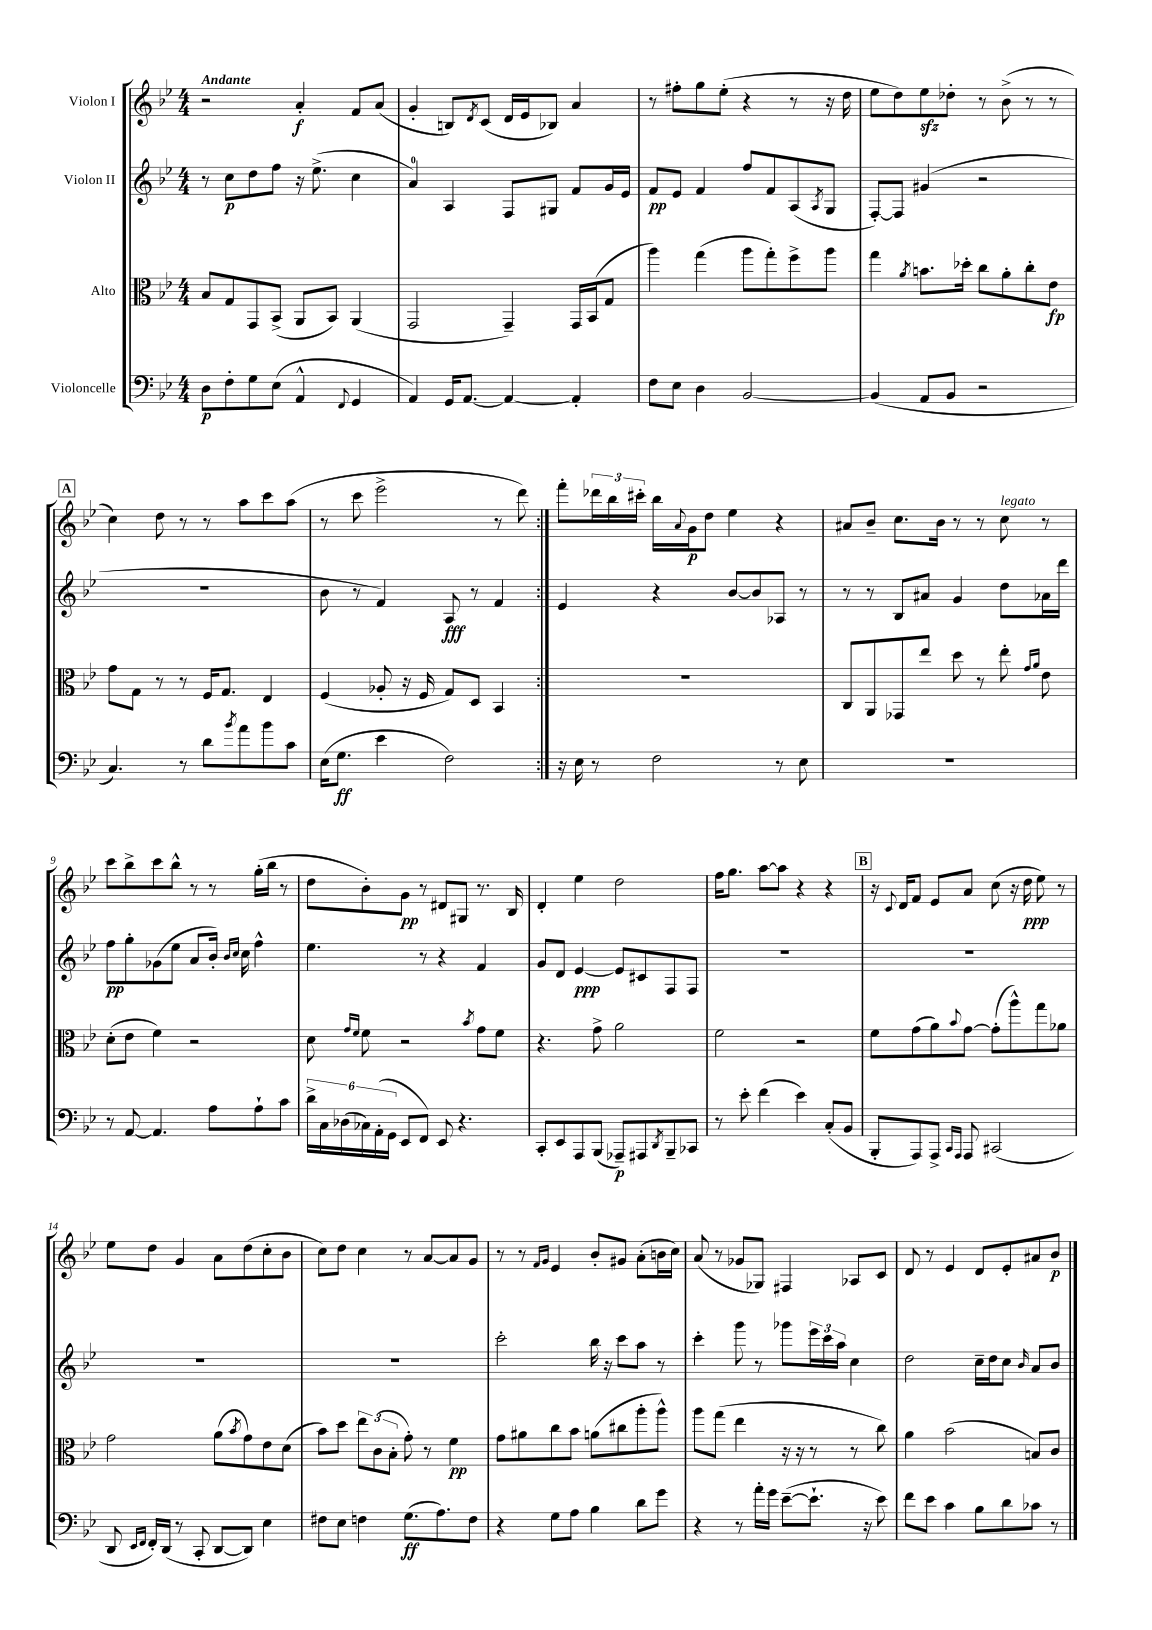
<<
\new StaffGroup <<
\new Staff = "s0" \with { instrumentName = "Violon I" } {
    \clef treble \key bes \major \numericTimeSignature \time 4/4 \tempo "Andante"
    \repeat volta 2 { r2 a'4-.\f f'8 a'8( |
    g'4-. b8) \acciaccatura { d'8 } c'8( d'16 ees'16 bes8) a'4 |
    r8 fis''8-. g''8 ees''8-.( r4 r8 r16 d''16 |
    ees''8 d''8) ees''8\sfz des''8-. r8 bes'8->( r8 r8 |
    \mark \markup { \box "A" } c''4) d''8 r8 r8 a''8 c'''8 a''8( |
    r8 c'''8 ees'''2-> r8 d'''8) | }
    f'''8-. \tuplet 3/2 { des'''16 bes''16 cis'''16-. } bes''16 \appoggiatura { a'8 } g'16\p d''8 ees''4 r4 |
    ais'8 bes'8-- c''8. bes'16 r8 r8 c''8^\markup { \italic "legato" } r8 |
    c'''8 bes''8-> c'''8 bes''8-^ r8 r8 g''16-.( bes''16 r8 |
    d''8 bes'8-.) g'8\pp r8 dis'8 gis8 r8. bes16 |
    d'4-. ees''4 d''2 |
    f''16 g''8. a''8~ a''8 r4 r4 |
    \mark \markup { \box "B" } r16 \appoggiatura { c'8 } d'16 f'8 ees'8 a'8 c''8( r16 d''16\ppp ees''8) r8 |
    ees''8 d''8 g'4 a'8 d''8( c''8-. bes'8 |
    c''8) d''8 c''4 r8 a'8~ a'8 g'8 |
    r8 r8 \grace { f'16 g'16 } ees'4 bes'8-. gis'8 a'8-.( b'16 c''16) |
    a'8( r8 ges'8 ges8) fis4 aes8 c'8 |
    d'8 r8 ees'4 d'8 ees'8-. ais'8 bes'8\p \bar "|." |
}
\new Staff = "s1" \with { instrumentName = "Violon II" } {
    \clef treble \key bes \major \numericTimeSignature \time 4/4
    \repeat volta 2 { r8 c''8\p d''8 f''8 r16 ees''8.->( c''4 |
    a'4-0) a4 f8 gis8 f'8 g'16 ees'16 |
    f'8\pp ees'8 f'4 f''8 f'8 a8( \acciaccatura { a8 } g8 |
    f8~-.) f8 gis'4( r2 |
    \mark \markup { \box "A" } R1 |
    bes'8 r8 f'4) a8\fff r8 f'4 | }
    ees'4 r4 bes'8~ bes'8 aes8 r8 |
    r8 r8 bes8 ais'8 g'4 d''8 aes'16 d'''16 |
    f''8\pp g''8-. ges'8( ees''8 a'8 bes'16-.) \grace { bes'16 c''16 } c''16 f''4-^ |
    ees''4. r8 r4 f'4 |
    g'8 d'8 ees'4~\ppp ees'8 cis'8 f8 f8 |
    R1 |
    \mark \markup { \box "B" } R1 |
    R1 |
    R1 |
    c'''2-. bes''16 r16 c'''8 a''8 r8 |
    c'''4-. g'''8 r8 ges'''8 \tuplet 3/2 { ees'''16 c'''16 a''16 } c''4 |
    d''2 c''16-- d''16 c''8 \grace { bes'16 } a'8 bes'8 \bar "|." |
}
\new Staff = "s2" \with { instrumentName = "Alto" } {
    \clef alto \key bes \major \numericTimeSignature \time 4/4
    \repeat volta 2 { bes8 g8 g,8 bes,8->( a,8 bes,8) a,4( |
    g,2 g,4--) g,16 bes,16( g8 |
    a''4) g''4( a''8 g''8-.) f''8-> a''8 |
    g''4 \acciaccatura { a'8 } b'8. des''16-. c''8 a'8-. c''8-. ees'8\fp |
    \mark \markup { \box "A" } g'8 g8 r8 r8 f16 g8. ees4 |
    f4( aes8-. r16 f16 g8) d8 bes,4 | }
    R1 |
    c8 a,8 ges,8 ees''8 d''8 r8 ees''8-. \grace { g'16 a'16 } ees'8 |
    d'8-.( ees'8 f'4) r2 |
    d'8 \grace { g'16 f'16 } f'8 r2 \acciaccatura { bes'8 } g'8 f'8 |
    r4. g'8-> a'2 |
    f'2 r2 |
    \mark \markup { \box "B" } f'8 g'8( a'8) \appoggiatura { bes'8 } g'8~ g'8-.( a''8-^) g''8 aes'8 |
    g'2 a'8( \acciaccatura { bes'8 } g'8) ees'8 d'8( |
    bes'8) d''8 \tuplet 3/2 { ees''8 c'8( bes8-. } g'8-.) r8 f'4\pp |
    g'8 ais'8 c''8 bes'8 a'8( cis''8 a''8-. a''8-^) |
    a''8 g''8( ees''4 r16 r16 r8 r8 c''8) |
    a'4 bes'2( b8) c'8 \bar "|." |
}
\new Staff = "s3" \with { instrumentName = "Violoncelle" } {
    \clef bass \key bes \major \numericTimeSignature \time 4/4
    \repeat volta 2 { d8\p f8-. g8 ees8( a,4-^ \appoggiatura { f,8 } g,4 |
    a,4) g,16 a,8.~ a,4~ a,4-. |
    f8 ees8 d4 bes,2~ |
    bes,4( a,8 bes,8 r2 |
    \mark \markup { \box "A" } c4.) r8 d'8 \acciaccatura { bes'8 } a'8 bes'8 c'8 |
    ees16( g8.\ff ees'4 f2) | }
    r16 ees16 r8 f2 r8 ees8 |
    R1 |
    r8 a,8~ a,4. a8 a8-! c'8 |
    \tuplet 6/4 { d'16-> c16 des16( ces16) a,16-.( g,16 } ees,8 f,8) ees,8 r4. |
    c,8-. ees,8 a,,8 bes,,8( aes,,8--\p) ais,,8 \acciaccatura { d,8 } bes,,8-- ces,8 |
    r8 ees'8-. f'4( ees'4) c8-.( bes,8 |
    \mark \markup { \box "B" } bes,,8-. a,,8) a,,8-> \grace { c,16 a,,16 } a,,8 cis,2( |
    d,8 \grace { ees,16 f,16 } f,16-.) d,16( r8 c,8-. d,8~ d,8) ees4 |
    fis8 ees8 f4 g8.\ff( a8.) f8 |
    r4 g8 a8 bes4 d'8 g'8 |
    r4 r8 a'16-. g'16 ees'8~--( ees'8.-! r16 ees'8) |
    f'8 ees'8 c'4 bes8 d'8 ces'8 r8 \bar "|." |
}
>>
>>
